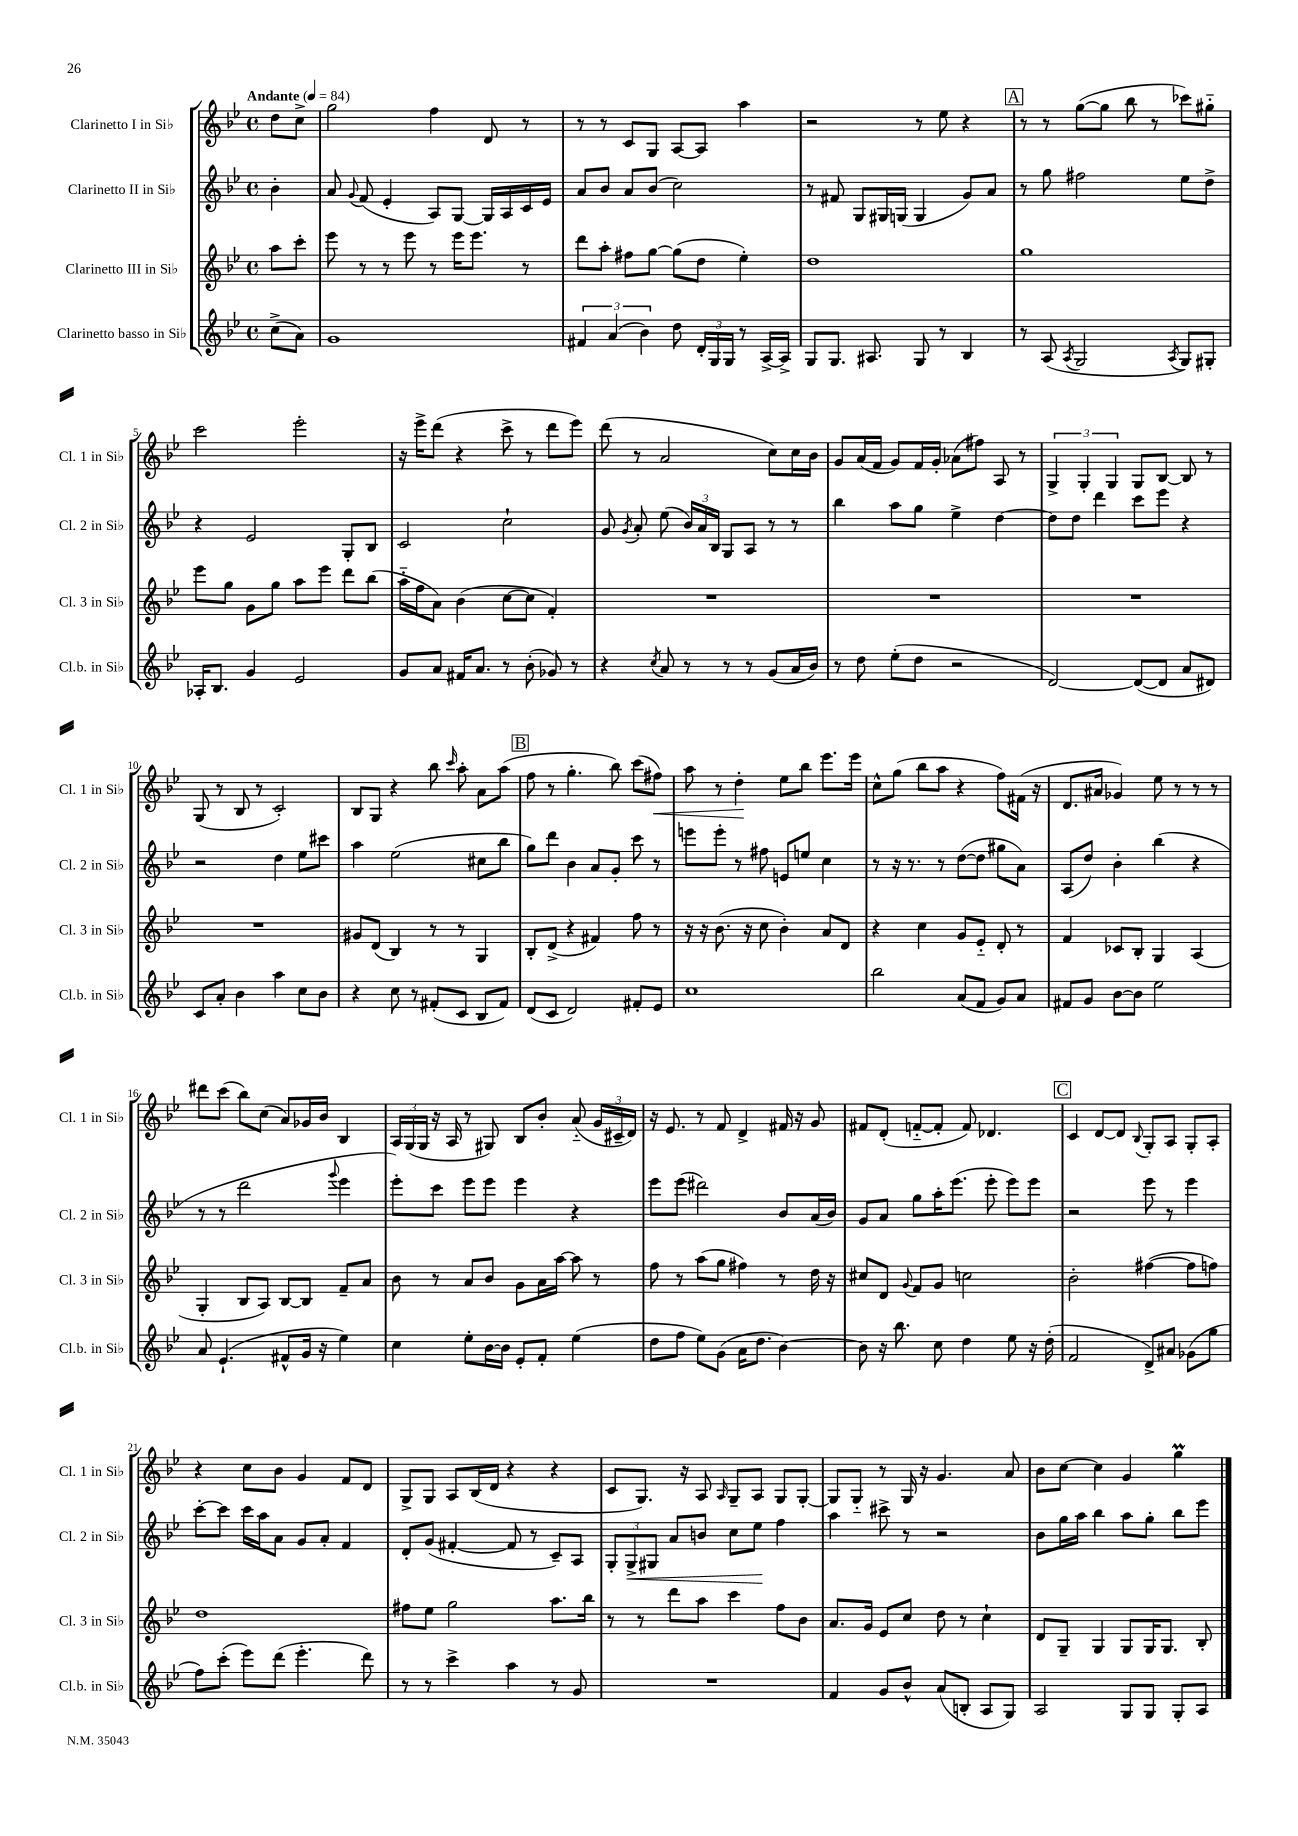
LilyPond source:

<<
\new StaffGroup <<
\new Staff = "s0" \with { instrumentName = "Clarinetto I in Sib" shortInstrumentName = "Cl. 1 in Sib" } {
    \clef treble \key bes \major \defaultTimeSignature \time 4/4 \partial 4 \tempo "Andante" 4 = 84
    \autoBeamOff d''8[ c''8]-> |
    g''2 f''4 d'8 r8 |
    r8 r8 c'8[ g8] a8[~ a8] a''4 |
    r2 r8 ees''8 r4 |
    \mark \markup { \box "A" } r8 r8 g''8[~( g''8] bes''8 r8 ces'''8[) gis''8]-_ |
    c'''2 ees'''2-. |
    r16 ees'''16[-> d'''8]( r4 c'''8-> r8 d'''8[ ees'''8]) |
    d'''8( r8 a'2 c''8[) c''16 bes'16] |
    g'8[ a'16( f'16] g'8[) f'16 g'16]-. aes'8[( fis''8]) a8 r8 |
    \tuplet 3/2 { g4-> g4-. g4 } g8[ bes8]~ bes8 r8 |
    g8( r8 bes8 r8 c'2-.) |
    bes8[ g8] r4 bes''8 \grace { c'''16 } a''8-. a'8[ a''8]( |
    \mark \markup { \box "B" } f''8 r8 g''4.-. bes''8) c'''8[( fis''8]\<) |
    a''8 r8 d''4-.\! ees''8[ bes''8] ees'''8.[ ees'''16] |
    c''8[-^ g''8]( bes''8[ a''8] r4 f''8[) fis'16]( r16 |
    d'8.[ ais'16] ges'4) ees''8 r8 r8 r8 |
    dis'''8[ c'''8]( bes''8[) c''8]( a'8[) ges'16 bes'16] bes4 |
    \tuplet 3/2 { a16[ g16( g16] } r16 a16 r8 gis8) bes8[ bes'8]-. a'8-_( \tuplet 3/2 { g'16[ cis'16-- d'16]) } |
    r16 ees'8. r8 f'8 d'4-> fis'16 r16 g'8 |
    fis'8[ d'8]-.( f'8[~-_ f'8]-. f'8) des'4. |
    \mark \markup { \box "C" } c'4 d'8[~ d'8] \appoggiatura { bes8 } g8[-. a8] g8[-. a8]-. |
    r4 c''8[ bes'8] g'4 f'8[ d'8] |
    g8[-> g8] a8[ bes16( d'16] r4 r4 |
    c'8[ g8.]) r16 a8 \grace { a16 } g8[-- a8] g8[ g8]~-. |
    g8[ g8]-_ r8 g16 r16 g'4. a'8 |
    bes'8[ c''8]~ c''4 g'4 g''4\prall \bar "|." |
}
\new Staff = "s1" \with { instrumentName = "Clarinetto II in Sib" shortInstrumentName = "Cl. 2 in Sib" } {
    \clef treble \key bes \major \defaultTimeSignature \time 4/4 \partial 4
    \autoBeamOff bes'4-. |
    a'8 \appoggiatura { g'8 } f'8( ees'4-. a8[) g8]~ g16[ a16 c'16 ees'16] |
    a'8[ bes'8] a'8[ bes'8]( c''2) |
    r8 fis'8 g8[ gis16 g16]( g4 g'8[) a'8] |
    \mark \markup { \box "A" } r8 g''8 fis''2 ees''8[ d''8]-> |
    r4 ees'2 g8[-. bes8] |
    c'2 c''2-! |
    g'8 \acciaccatura { g'8 } a'8-. ees''8( \tuplet 3/2 { bes'16[) a'16 bes16] } g8[ a8] r8 r8 |
    bes''4 a''8[ g''8] ees''4-> d''4~ |
    d''8[ d''8] d'''4 c'''8[ ees'''8] r4 |
    r2 d''4 ees''8[ cis'''8] |
    a''4 ees''2( cis''8[ bes''8] |
    \mark \markup { \box "B" } g''8[) d'''8] bes'4 a'8[ g'8]-. c'''8 r8 |
    e'''8[ e'''8]-. r8 fis''8 e'8[ e''8] c''4 |
    r8 r16 r8. r8 d''8[~( d''8] gis''8[ a'8]) |
    a8[( d''8]) bes'4-. bes''4( r4 |
    r8 r8 d'''2 \appoggiatura { g'''8 } ees'''4 |
    ees'''8[-.) c'''8] ees'''8[ ees'''8] ees'''4 r4 |
    ees'''8[ ees'''8]( dis'''2) bes'8[ a'16( bes'16]) |
    g'8[ a'8] g''8[ a''16-. ees'''8.]( ees'''8-. ees'''8[) ees'''8] |
    \mark \markup { \box "C" } r2 ees'''8 r8 ees'''4 |
    c'''8[~-. c'''8] c'''16[ a''16 a'8] g'8[ a'8]-. f'4 |
    d'8[-. g'8]( fis'4~-. fis'8 r8 c'8[--) a8] |
    \tuplet 3/2 { g8[-. g8->\< gis8] } a'8[ b'8] c''8[ ees''8]\! f''4 |
    a''4 cis'''8-> r8 r2 |
    bes'8[ g''16 a''16] bes''4 a''8[ g''8]-. bes''8[ ees'''8] \bar "|." |
}
\new Staff = "s2" \with { instrumentName = "Clarinetto III in Sib" shortInstrumentName = "Cl. 3 in Sib" } {
    \clef treble \key bes \major \defaultTimeSignature \time 4/4 \partial 4
    \autoBeamOff a''8[ c'''8]-. |
    ees'''8 r8 r8 ees'''8 r8 ees'''16[ ees'''8.] r8 |
    d'''8[ a''8]-. fis''8[ g''8]~ g''8[( d''8] ees''4-.) |
    d''1 |
    \mark \markup { \box "A" } g''1 |
    ees'''8[ g''8] g'8[ g''8] a''8[ ees'''8] d'''8[ bes''8]( |
    a''16[-_ f''16 a'8]) bes'4( c''8[~ c''8] f'4-.) |
    R1 |
    R1 |
    R1 |
    R1 |
    gis'8[ d'8]( bes4) r8 r8 g4 |
    \mark \markup { \box "B" } bes8[-. d'8]->( r4 fis'4) f''8 r8 |
    r16 r16 bes'8.( r16 c''8 bes'4-.) a'8[ d'8] |
    r4 c''4 g'8[ ees'8]-_ d'8-. r8 |
    f'4 ces'8[ bes8]-. g4 a4( |
    g4-. bes8[ a8]) bes8[~ bes8] f'8[-- a'8] |
    bes'8 r8 a'8[ bes'8] g'8[ a'16 a''16]~ a''8 r8 |
    f''8 r8 a''8[( g''8] fis''4) r8 d''16 r16 |
    cis''8[ d'8] \appoggiatura { g'8 } f'8[ g'8] c''2 |
    \mark \markup { \box "C" } bes'2-. fis''4~( fis''8[ f''8]) |
    d''1 |
    fis''8[ ees''8] g''2 a''8.[ bes''16] |
    r8 r8 d'''8[ a''8] c'''4 f''8[ bes'8] |
    a'8.[ g'16] ees'8[ c''8] d''8 r8 c''4-! |
    d'8[ g8]-- g4 g8[ g16 g8.] bes8-. \bar "|." |
}
\new Staff = "s3" \with { instrumentName = "Clarinetto basso in Sib" shortInstrumentName = "Cl.b. in Sib" } {
    \clef treble \key bes \major \defaultTimeSignature \time 4/4 \partial 4
    \autoBeamOff c''8[->( a'8]) |
    g'1 |
    \tuplet 3/2 { fis'4 a'4( bes'4) } d''8 \tuplet 3/2 { d'16[-. g16 g16] } r8 a16[~-> a16]-> |
    g8[ g8.] ais8. g8 r8 bes4 |
    \mark \markup { \box "A" } r8 a8( \acciaccatura { a8 } g2 \acciaccatura { a8 } g8[) gis8]-. |
    aes16[-. bes8.] g'4 ees'2 |
    g'8[ a'8] fis'16[ a'8.] r8 bes'8-.( ges'8) r8 |
    r4 \acciaccatura { c''8 } a'8 r8 r8 r8 g'8[( a'16 bes'16]) |
    r8 d''8 ees''8[-.( d''8] r2 |
    d'2~) d'8[~( d'8] a'8[ dis'8]) |
    c'8[ a'8]-. bes'4 a''4 c''8[ bes'8] |
    r4 c''8 r8 fis'8[-.( c'8] bes8[ fis'8]) |
    \mark \markup { \box "B" } d'8[( c'8] d'2) fis'8[-. ees'8] |
    c''1 |
    bes''2 a'8[( f'8] g'8[) a'8] |
    fis'8[ g'8] bes'8[~ bes'8] ees''2 |
    a'8 ees'4.-!( fis'8[-^ g'16] r16 ees''4) |
    c''4 ees''8[-. bes'16~ bes'16] ees'8[-. f'8]-. ees''4( |
    d''8[ f''8] ees''8[) g'8]( a'16[ d''8.] bes'4~) |
    bes'8 r16 bes''8. c''8 d''4 ees''8 r16 d''16-.( |
    \mark \markup { \box "C" } f'2 d'8[->) ais'8] ges'8[( g''8] |
    f''8[) c'''8]-.( ees'''8[) d'''8]( ees'''4.-. d'''8) |
    r8 r8 c'''4-> a''4 r8 g'8 |
    R1 |
    f'4 g'8[ bes'8]-^ a'8[( b8]-. a8[ g8]) |
    a2 g8[ g8] g8[-. a8] \bar "|." |
}
>>
>>
